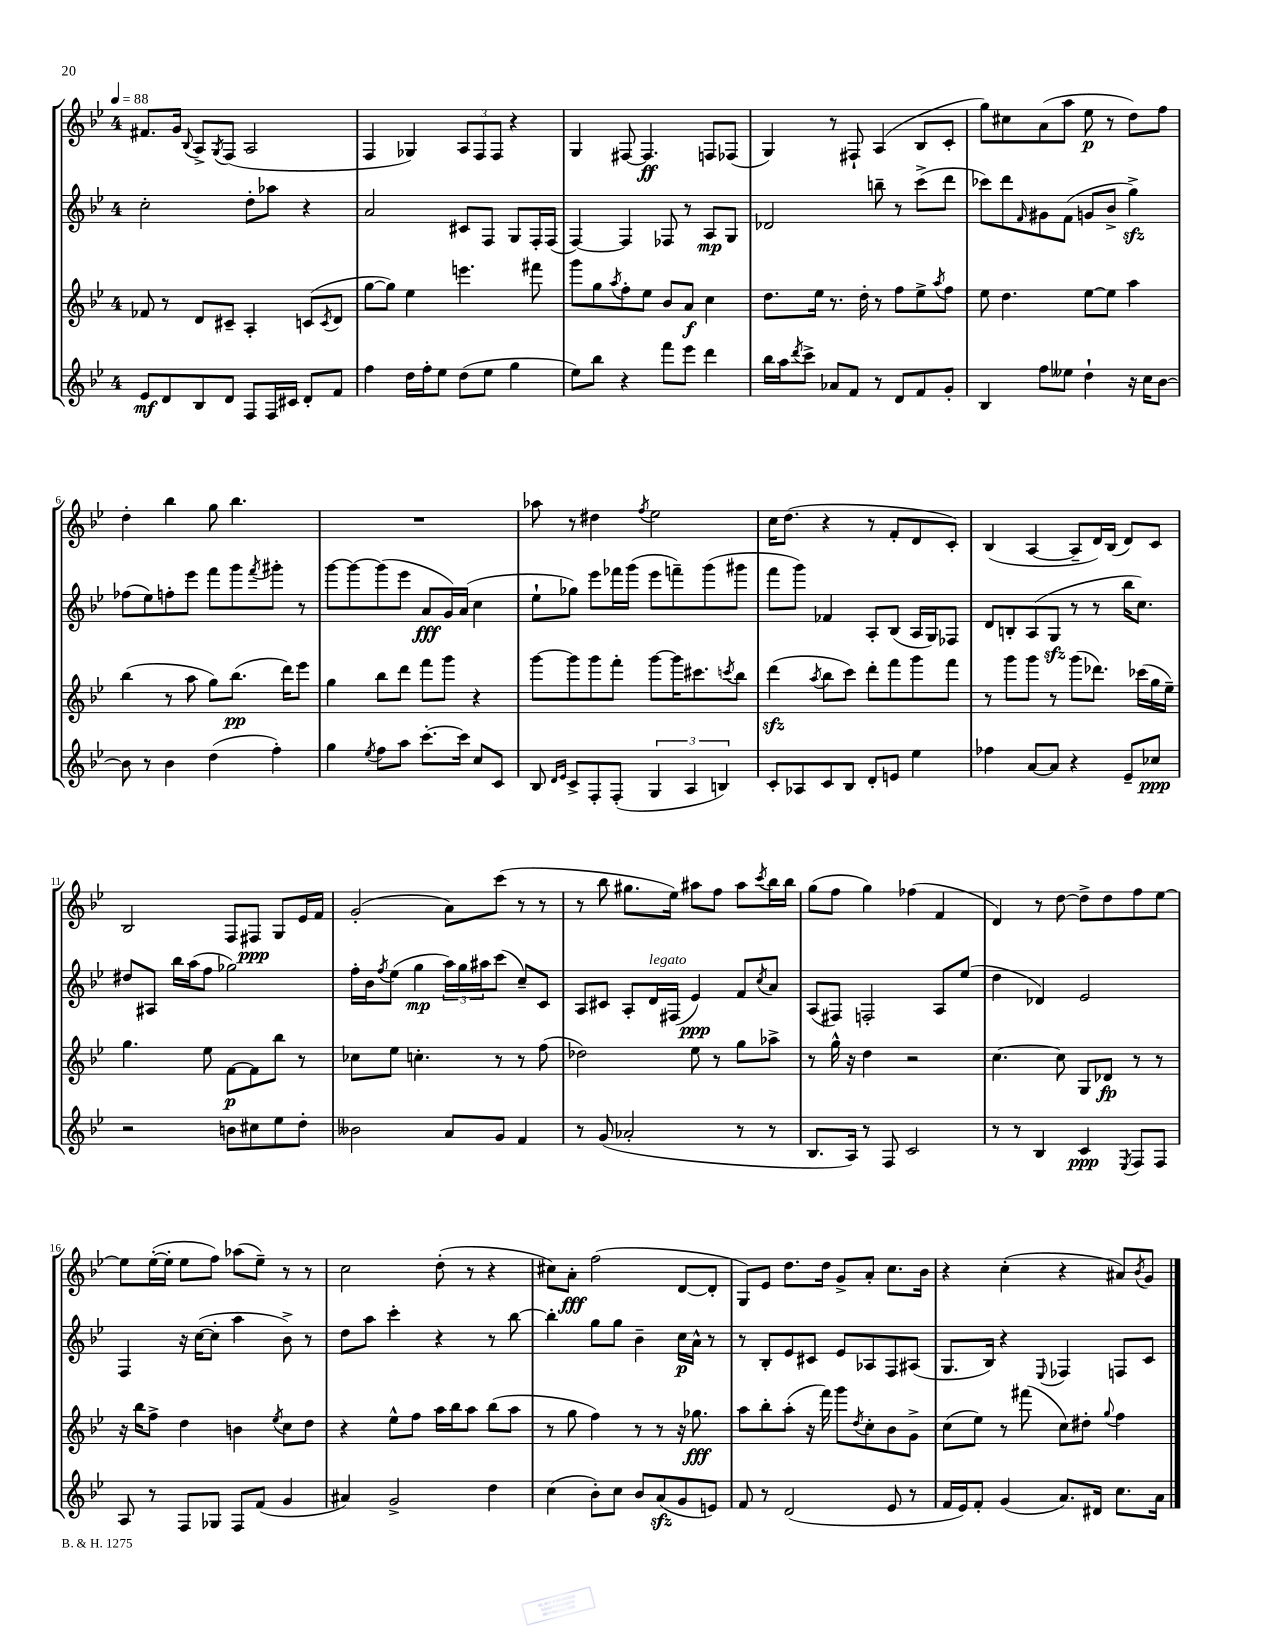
<<
\new StaffGroup <<
\new Staff = "s0" {
    \clef treble \key bes \major \once \override Staff.TimeSignature.style = #'single-digit \time 4/4 \tempo 4 = 88
    fis'8. g'16 \appoggiatura { bes8 } a8-> \acciaccatura { g8 } f8( a2 |
    f4 ges4) \tuplet 3/2 { a8 f8 f8 } r4 |
    g4 fis8~ fis4.\ff f8 fes8( |
    g4) r8 fis8-! a4( bes8 c'8-. |
    g''8) cis''8 a'8( a''8 ees''8\p r8 d''8) f''8 |
    d''4-. bes''4 g''8 bes''4. |
    R1 |
    aes''8 r8 dis''4 \acciaccatura { f''8 } ees''2 |
    c''16 d''8.( r4 r8 f'8-. d'8 c'8-.) |
    bes4( a4~ a8-- d'16) bes16( d'8) c'8 |
    bes2 f8 fis8\ppp g8 ees'16 f'16 |
    g'2-.( a'8) c'''8( r8 r8 |
    r8 bes''8 gis''8. ees''16) ais''8 f''8 ais''8 \acciaccatura { c'''8 } bes''16 bes''16 |
    g''8( f''8 g''4) fes''4( f'4 |
    d'4) r8 d''8~ d''8-> d''8 f''8 ees''8~ |
    ees''8 ees''16~-.( ees''16-. ees''8 f''8) aes''8( ees''8--) r8 r8 |
    c''2 d''8-.( r8 r4 |
    cis''8) a'8-.\fff f''2( d'8~ d'8-. |
    g8) ees'8 d''8. d''16 g'8-> a'8-. c''8. bes'16 |
    r4 c''4-.( r4 ais'8) \acciaccatura { bes'8 } g'8 \bar "|." |
}
\new Staff = "s1" {
    \clef treble \key bes \major \once \override Staff.TimeSignature.style = #'single-digit \time 4/4
    c''2-. d''8-. aes''8 r4 |
    a'2 cis'8 f8 g8 f16-. f16( |
    f4~) f4 fes8 r8 a8\mp g8 |
    des'2 b''8-- r8 c'''8->( d'''8 |
    ces'''8) d'''8 \grace { f'16 } gis'8 f'8( g'8 bes'8-> g''4->\sfz) |
    fes''8( ees''8) f''8-. ees'''8 f'''8 g'''8 \acciaccatura { f'''8 } gis'''8-. r8 |
    g'''8~ g'''8~ g'''8( ees'''8 a'8\fff g'16) a'16( c''4 |
    ees''8-! ges''8) ees'''8 fes'''16 g'''16( ees'''8 f'''8--) g'''8( gis'''8 |
    f'''8 g'''8) fes'4 a8-. bes8( a16 g16) fes8 |
    d'8 b8-. a8( g8\sfz r8 r8 bes''16 c''8.) |
    dis''8 ais8 bes''16 a''16( f''8 ges''2) |
    f''16-. bes'16 \acciaccatura { f''8 } ees''8( g''4\mp \tuplet 3/2 { a''16) g''16 ais''16 } c'''8( c''8--) c'8 |
    a8 cis'8 a8-. d'16^\markup { \italic "legato" } fis16( ees'4\ppp) f'8 \acciaccatura { c''8 } a'8 |
    a8( fis8) f2-. a8 ees''8( |
    d''4 des'4) ees'2 |
    f4 r16 c''16~( c''8-. a''4 bes'8->) r8 |
    d''8 a''8 c'''4-. r4 r8 bes''8~ |
    bes''4-. g''8 g''8 bes'4-- c''16\p a'16-^ r8 |
    r8 bes8-. ees'8 cis'8 ees'8 aes8 f8 ais8( |
    g8. bes16) r4 \appoggiatura { ees8 } fes4 f8 c'8 \bar "|." |
}
\new Staff = "s2" {
    \clef treble \key bes \major \once \override Staff.TimeSignature.style = #'single-digit \time 4/4
    fes'8 r8 d'8 cis'8-- a4-. c'8( \acciaccatura { c'8 } d'8 |
    g''8~ g''8) ees''4 e'''4. fis'''8 |
    g'''8 g''8 \acciaccatura { a''8 } f''8-. ees''8 bes'8 a'8\f c''4 |
    d''8. ees''16 r8. d''16-. r8 f''8 ees''8-> \acciaccatura { a''8 } f''8 |
    ees''8 d''4. ees''8~ ees''8 a''4 |
    bes''4( r8 a''8 g''8) bes''8.\pp( d'''16) ees'''8 |
    g''4 bes''8 d'''8 f'''8 g'''8 r4 |
    g'''8~ g'''8 g'''8 f'''8-. g'''8~ g'''16 cis'''8. \acciaccatura { c'''8 } bes''8 |
    d'''4\sfz( \acciaccatura { a''8 } bes''8 c'''8) d'''8-. f'''8 g'''8 f'''8 |
    r8 g'''8 g'''8 r8 g'''8( des'''8.) ces'''16( g''16 ees''16--) |
    g''4. ees''8 f'8~\p f'8 bes''8 r8 |
    ces''8 ees''8 c''4.-. r8 r8 f''8( |
    des''2) ees''8 r8 g''8 aes''8-> |
    r8 g''16-^ r16 d''4 r2 |
    c''4.~ c''8 g8 des'8\fp r8 r8 |
    r16 bes''16 f''8-> d''4 b'4 \acciaccatura { ees''8 } c''8 d''8 |
    r4 ees''8-^ f''8 a''16 bes''16 a''8 bes''8( a''8 |
    r8 g''8 f''4) r8 r8 r16 ges''8.\fff |
    a''8 bes''8-. a''8-.( r16 f'''16) g'''8 \acciaccatura { d''8 } c''8-. bes'8 g'8-> |
    c''8( ees''8) r8 fis'''8( c''8) dis''8-. \appoggiatura { g''8 } f''4 \bar "|." |
}
\new Staff = "s3" {
    \clef treble \key bes \major \once \override Staff.TimeSignature.style = #'single-digit \time 4/4
    ees'8\mf d'8 bes8 d'8 f8 f16 cis'16 d'8-. f'8 |
    f''4 d''16 f''16-. ees''8 d''8( ees''8 g''4 |
    ees''8) bes''8 r4 f'''8 ees'''8 d'''4 |
    bes''16 a''16 \acciaccatura { d'''8 } c'''8-> aes'8 f'8 r8 d'8 f'8 g'8-. |
    bes4 f''8 eeses''8 d''4-! r16 c''16 bes'8~ |
    bes'8 r8 bes'4 d''4( f''4-.) |
    g''4 \acciaccatura { ees''8 } f''8 a''8 c'''8.~-. c'''16 c''8 c'8 |
    bes8 \grace { d'16 ees'16 } c'8-> f8-. f8-.( \tuplet 3/2 { g4 a4 b4) } |
    c'8-. aes8 c'8 bes8 d'8-. e'8 ees''4 |
    fes''4 a'8~ a'8 r4 ees'8-- ces''8\ppp |
    r2 b'8 cis''8 ees''8 d''8-. |
    beses'2 a'8 g'8 f'4 |
    r8 g'8( aes'2-. r8 r8 |
    bes8. a16) r8 f8 c'2 |
    r8 r8 bes4 c'4\ppp \acciaccatura { ees8 } f8 f8 |
    a8 r8 f8 ges8 f8 f'8( g'4 |
    ais'4) g'2-> d''4 |
    c''4( bes'8-.) c''8 bes'8 a'8\sfz( g'8 e'8) |
    f'8 r8 d'2( ees'8 r8 |
    f'16 ees'16) f'8-. g'4( a'8.) dis'16 c''8. a'16 \bar "|." |
}
>>
>>
